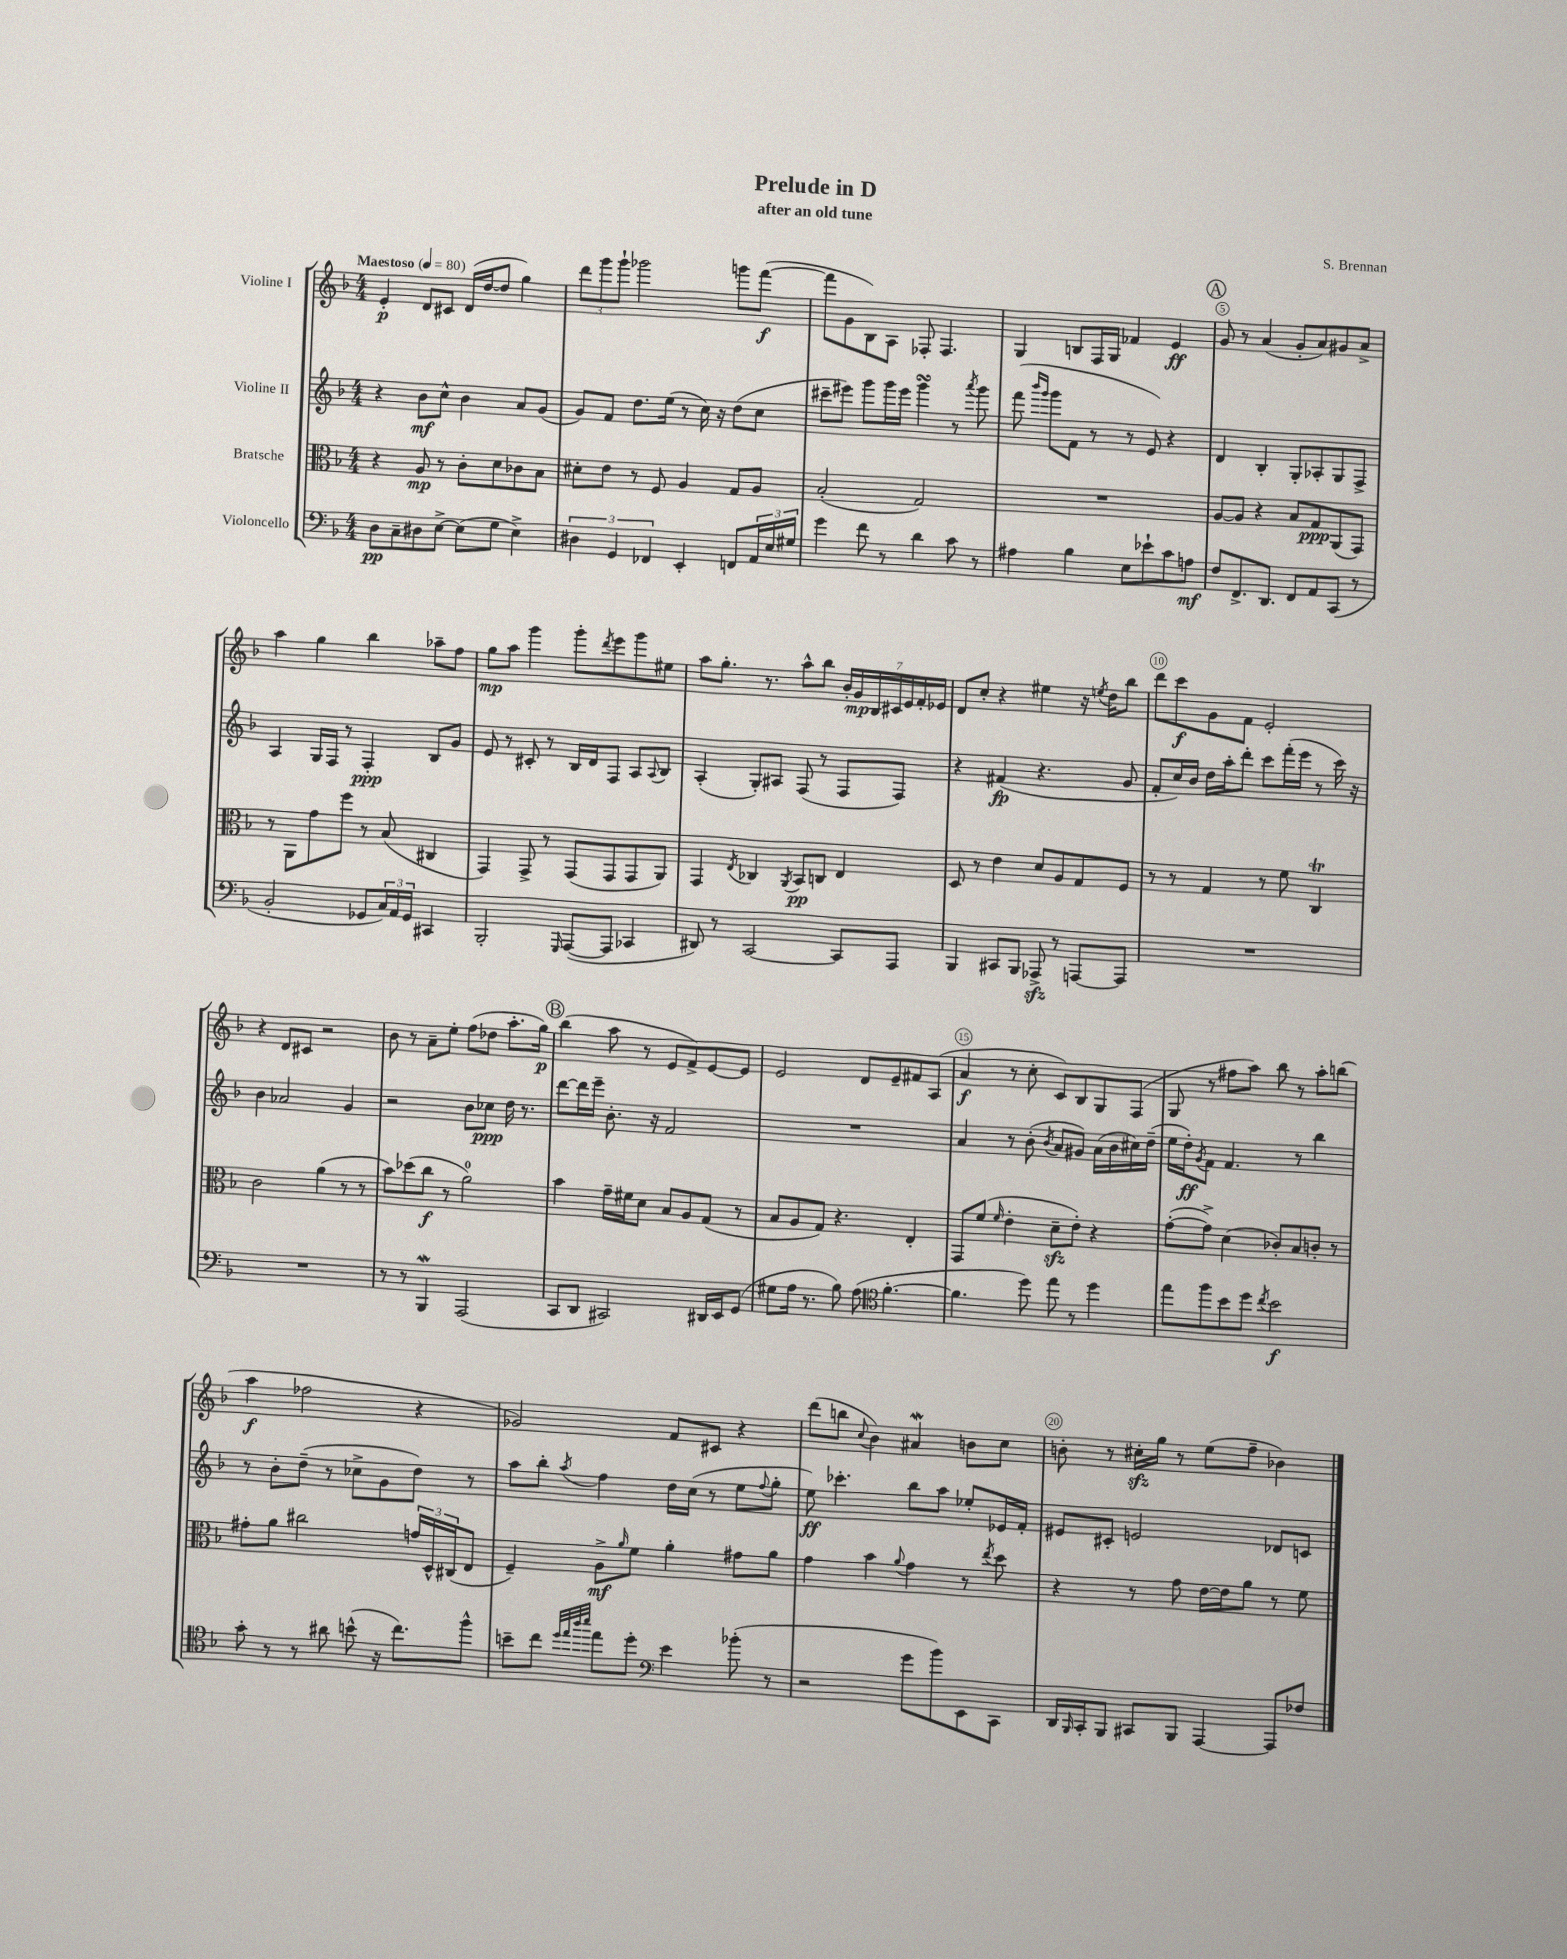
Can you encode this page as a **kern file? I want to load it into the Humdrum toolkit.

**kern	**kern	**kern	**kern
*staff4	*staff3	*staff2	*staff1
*clefF4	*clefC3	*clefG2	*clefG2
*k[b-]	*k[b-]	*k[b-]	*k[b-]
*M4/4	*M4/4	*M4/4	*M4/4
*MM80	*MM80	*MM80	*MM80
8D	4r	4r	4e'
8C~	.	.	.
8D#	8A	8b-	8d
[8E^	8r	8cc^^	8c#
(8E]	8c'	4b-	(16d
.	.	.	[16dd
8G	8d	.	8dd]
4E^)	8c-	8a	4gg)
.	8B-	(8g	.
=	=	=	=
6D#	8d#'	8g)	12ddd
.	.	.	12ggg
.	8e	8f	.
6GG	.	.	12ggg`
.	8r	8.dd	2ggg-
6FF-	.	.	.
.	8F	.	.
.	.	(16ee	.
4EE'	4A	8r	.
.	.	16cc)	.
.	.	16r	.
8FF	8G	(8dd	8ggg
24AA	8A	8cc	([8fff
24E	.	.	.
24G#	.	.	.
=	=	=	=
4g	(2B-'	8ccc#~	8fff]
.	.	8eee#)	8g
8f	.	8ggg	8B-)
8r	.	16ggg	8A
.	.	16eee#	.
4d	2G)	4ggg	8F-'
.	.	.	4.F-
8c	.	8r	.
.	.	8qaaa	.
8r	.	8ggg	.
=	=	=	=
4A#	1r	(8fff	4G
.	.	16qqbbb-	.
.	.	16qqggg	.
.	.	8ggg	.
4B-	.	8f	8B
.	.	8r	16F
.	.	.	16G
8E	.	8r	4f-
8e-`	.	8e)	.
8c	.	4r	4e
8A	.	.	.
=	=	=	=
8F	[8A	4d	8g
8.FF^	8A]	.	8r
.	4r	4B-'	(4a
8.DD	.	.	.
8FF	8B-	8G'	8g'
8AA	8G	8A-'	8a)
(8CC	(8AA	8G	8g#
8r	8GG)	8F^	8a^
=	=	=	=
2BB-'	8r	4A	4aa
.	8AA	.	.
.	8g	16G	4gg
.	.	16F	.
.	8ff	8r	.
8GG-	8r	4F'	4bb-
24C)	(8B-	.	.
24AA	.	.	.
24GG-	.	.	.
4CC#	4C#	8B-	8aa-~
.	.	8g	8ff
=	=	=	=
2BBB-'	4GG)	8e	8gg
.	.	8r	8aa
.	8GG^	8c#'	4ggg
.	8r	8r	.
16qqGGG	.	.	.
([8AAA	(8GG	16B-	8ggg'
.	.	16d	.
.	.	.	8qddd
8AAA]	8GG	8F	8eee
4CC-	8GG	8A	8ggg
.	.	8qqA	.
.	8AA)	8B-	8ee#
=	=	=	=
8DD#)	4GG	(4A'	8aa
8r	.	.	8.gg'
.	8qE	.	.
[2CC	4C-	8G')	.
.	.	.	8.r
.	.	8A#	.
.	8qAA	.	.
.	8BB-	(8F	8aa^^
.	8C	8r	8bb-
8CC]	4E	8F	28b-'
.	.	.	28g
.	.	.	28B-
.	.	.	28c#
8AAA	.	8F)	.
.	.	.	28e
.	.	.	28f'
.	.	.	28e-
=	=	=	=
4BBB-	8D	4r	8d
.	8r	.	8cc'
8CC#	4e	(4f#	4r
8BBB-	.	.	.
8AAA-^	8d	4.r	4ee#
8r	8A	.	.
[8AAA	8G	.	16r
.	.	.	8qee
.	.	.	16dd
8AAA]	8F	8g	8bb-
=	=	=	=
1r	8r	8f'	8ddd
.	8r	16cc)	8ccc
.	.	16b-	.
.	4G	16dd	8g
.	.	16aa'	.
.	.	8ddd'	8f
.	8r	8ccc	2e'
.	8f	(16fff'	.
.	.	16eee	.
.	4C	8r	.
.	.	16ccc)	.
.	.	16r	.
=	=	=	=
1r	2c	4b-	4r
.	.	2a-	8d
.	.	.	8c#
.	(4a	.	2r
.	8r	4g	.
.	8r	.	.
=	=	=	=
8r	8b-)	2r	8b-
8r	(8dd-	.	8r
4BBB-	8cc	.	8a~
.	8r	.	8ee'
(2AAA	2a)	8b-	(8ff
.	.	8cc-	8dd-
.	.	16dd	8.aa'
.	.	8.r	.
.	.	.	16gg)
=	=	=	=
8CC	4b-	[8ddd	(4bb-
8DD	.	16ddd]	.
.	.	16eee~	.
2CC#)	16g~	8.b-'	8aa
.	16f#	.	.
.	8d	.	8r
.	.	16r	.
.	8B-	2f	8e
.	8A	.	8f^)
16DD#	(8G	.	[8e
16EE	.	.	.
(8GG	8r	.	8e]
=	=	=	=
8G#	8B-	1r	2e
16A	8A	.	.
8.r	.	.	.
.	8G)	.	.
8B-)	4.r	.	.
(8A	.	.	8d
*clefC4	*	*	*
[4.f'	.	.	8e~
.	4E'	.	8f#
.	.	.	(8A
=	=	=	=
4.f]	8GG	4a	4a
.	(8f	.	.
.	16qqf	.	.
.	4e'	8r	8r
8dd)	.	(8b-'	8cc'
.	.	8qb-	.
8ee	8d~	8a	8c)
8r	8e')	8g#)	8B-
4dd	4r	(16a	8G
.	.	16b-	.
.	.	16cc#)	(8F
.	.	(16dd~	.
=	=	=	=
8ee	([8g'	16ee	8G
.	.	16dd')	.
.	.	8qg	.
8ff	8g^])	8f	8r
8b-	(4d	4.f	8ff#
8dd	.	.	8aa)
8qcc	.	.	.
2b-	8c-')	.	8bb-
.	8B-	8r	8r
.	8c'	4bb-	8aa'
.	8r	.	(8bb
=	=	=	=
8g'	8g#'	8r	4aa
8r	8a	8b-'	.
8r	2cc#	(8dd~	2ff-
8a#	.	8r	.
(8b^^	.	8cc-^	.
16r	.	8g	.
8.cc)	.	.	.
.	24g	8dd)	4r
.	24D^^	.	.
.	(24C#	.	.
8ff^^	8E	8r	.
=	=	=	=
8b~	4F~)	8aa	2g-)
8cc	.	8bb-'	.
32qqdd	.	.	.
32qqee	.	.	.
32qqaa	.	.	.
32qqbb-	.	8qaa	.
8ee	8A^	4ff	.
.	16qqa	.	.
8dd'	8f	.	.
*clefF4	*	*	*
4e	4a'	16dd	8f
.	.	(16cc	.
.	.	8r	8c#
(8b-'	8g#	8ee	4r
.	.	8qqff	.
8r	8a	8gg'	.
=	=	=	=
2r	4g	8ee)	(8ddd
.	.	4.ccc-'	8bb
.	.	.	8qqcc
.	4b-	.	4b-)
.	8qqa	.	.
8g	4g	8bb-	4a#
8b-)	.	8aa	.
8EE	8r	8ee-'	8b
.	8qee	.	.
8CC	8dd	16e-	8cc
.	.	16f'	.
=	=	=	=
16DD	4r	8e#	8b'
16qqBBB-	.	.	.
16CC'	.	.	.
8BBB-	.	8c#'	8r
8CC#	8r	2e	16cc#'
.	.	.	16gg
8BBB-	8g	.	8r
[4AAA	[16e	.	(8ee
.	16e]	.	.
.	8a	.	8ff~
8AAA]	8r	8d-	4b-)
8F-	8f	8c	.
==	==	==	==
*-	*-	*-	*-
